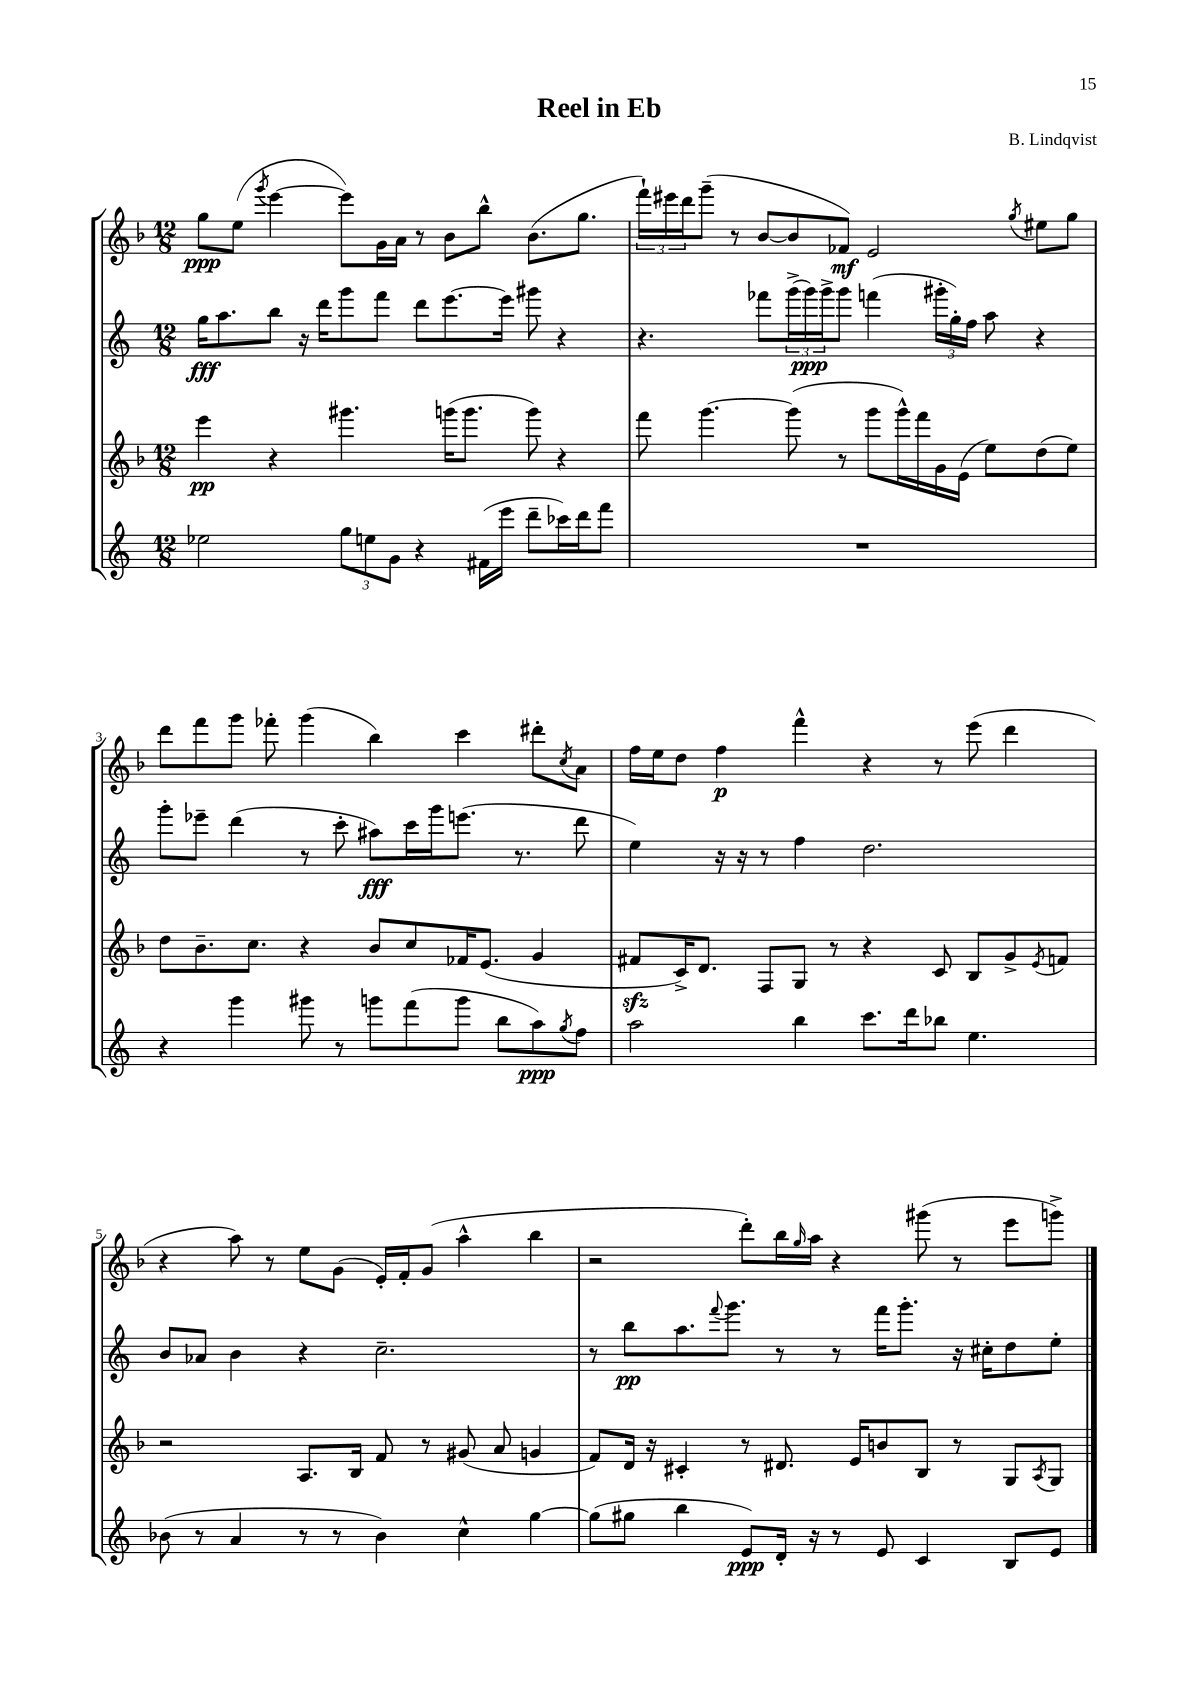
\header { title = "Reel in Eb" composer = "B. Lindqvist" }
<<
\new StaffGroup <<
\new Staff = "s0" {
    \clef treble \key f \major \numericTimeSignature \time 12/8
    g''8\ppp e''8( \acciaccatura { g'''8 } e'''4~ e'''8) g'16 a'16 r8 bes'8 bes''8-^ bes'8.( g''8. |
    \tuplet 3/2 { f'''16-!) eis'''16 d'''16 } g'''8--( r8 bes'8~ bes'8 fes'8\mf) e'2 \acciaccatura { g''8 } eis''8 g''8 |
    d'''8 f'''8 g'''8 fes'''8-. g'''4( bes''4) c'''4 dis'''8-. \acciaccatura { c''8 } a'8 |
    f''16 e''16 d''8 f''4\p f'''4-^ r4 r8 e'''8( d'''4 |
    r4 a''8) r8 e''8 g'8( e'16-.) f'16-. g'8( a''4-^ bes''4 |
    r2 d'''8-.) bes''16 \grace { g''16 } a''16 r4 gis'''8( r8 e'''8 g'''8->) \bar "|." |
}
\new Staff = "s1" {
    \clef treble \key c \major \numericTimeSignature \time 12/8
    g''16\fff a''8. b''8 r16 d'''16 g'''8 f'''8 d'''8 e'''8.~ e'''16 gis'''8 r4 |
    r4. fes'''8 \tuplet 3/2 { g'''16->( g'''16\ppp) g'''16-> } g'''8 f'''4( \tuplet 3/2 { gis'''16-. g''16-.) f''16 } a''8 r4 |
    g'''8-. ees'''8-- d'''4( r8 c'''8-. ais''8\fff) c'''16 g'''16 e'''8.( r8. d'''8 |
    e''4) r16 r16 r8 f''4 d''2. |
    b'8 aes'8 b'4 r4 c''2.-- |
    r8 b''8\pp a''8. \appoggiatura { f'''8 } g'''8. r8 r8 f'''16 g'''8.-. r16 cis''16-. d''8 e''8-. \bar "|." |
}
\new Staff = "s2" {
    \clef treble \key f \major \numericTimeSignature \time 12/8
    e'''4\pp r4 gis'''4. g'''16( g'''8. g'''8) r4 |
    f'''8 g'''4.~ g'''8( r8 g'''8 g'''16-^) f'''16 g'16 e'16( e''8) d''8( e''8) |
    d''8 bes'8.-- c''8. r4 bes'8 c''8 fes'16 e'8.( g'4 |
    fis'8\sfz c'16->) d'8. f8 g8 r8 r4 c'8 bes8 g'8-> \acciaccatura { e'8 } f'8 |
    r2 a8. bes16 f'8 r8 gis'8( a'8 g'4 |
    f'8) d'16 r16 cis'4-. r8 dis'8. e'16 b'8 bes8 r8 g8 \acciaccatura { a8 } g8 \bar "|." |
}
\new Staff = "s3" {
    \clef treble \key c \major \numericTimeSignature \time 12/8
    ees''2 \tuplet 3/2 { g''8 e''8 g'8 } r4 fis'16( e'''16 d'''8-- ces'''16) d'''16 f'''8 |
    R1. |
    r4 g'''4 gis'''8 r8 g'''8 f'''8( g'''8 b''8 a''8\ppp) \acciaccatura { g''8 } f''8 |
    a''2 b''4 c'''8. d'''16 bes''8 e''4. |
    bes'8( r8 a'4 r8 r8 bes'4) c''4-^ g''4~ |
    g''8( gis''8 b''4 e'8\ppp) d'16-. r16 r8 e'8 c'4 b8 e'8 \bar "|." |
}
>>
>>
